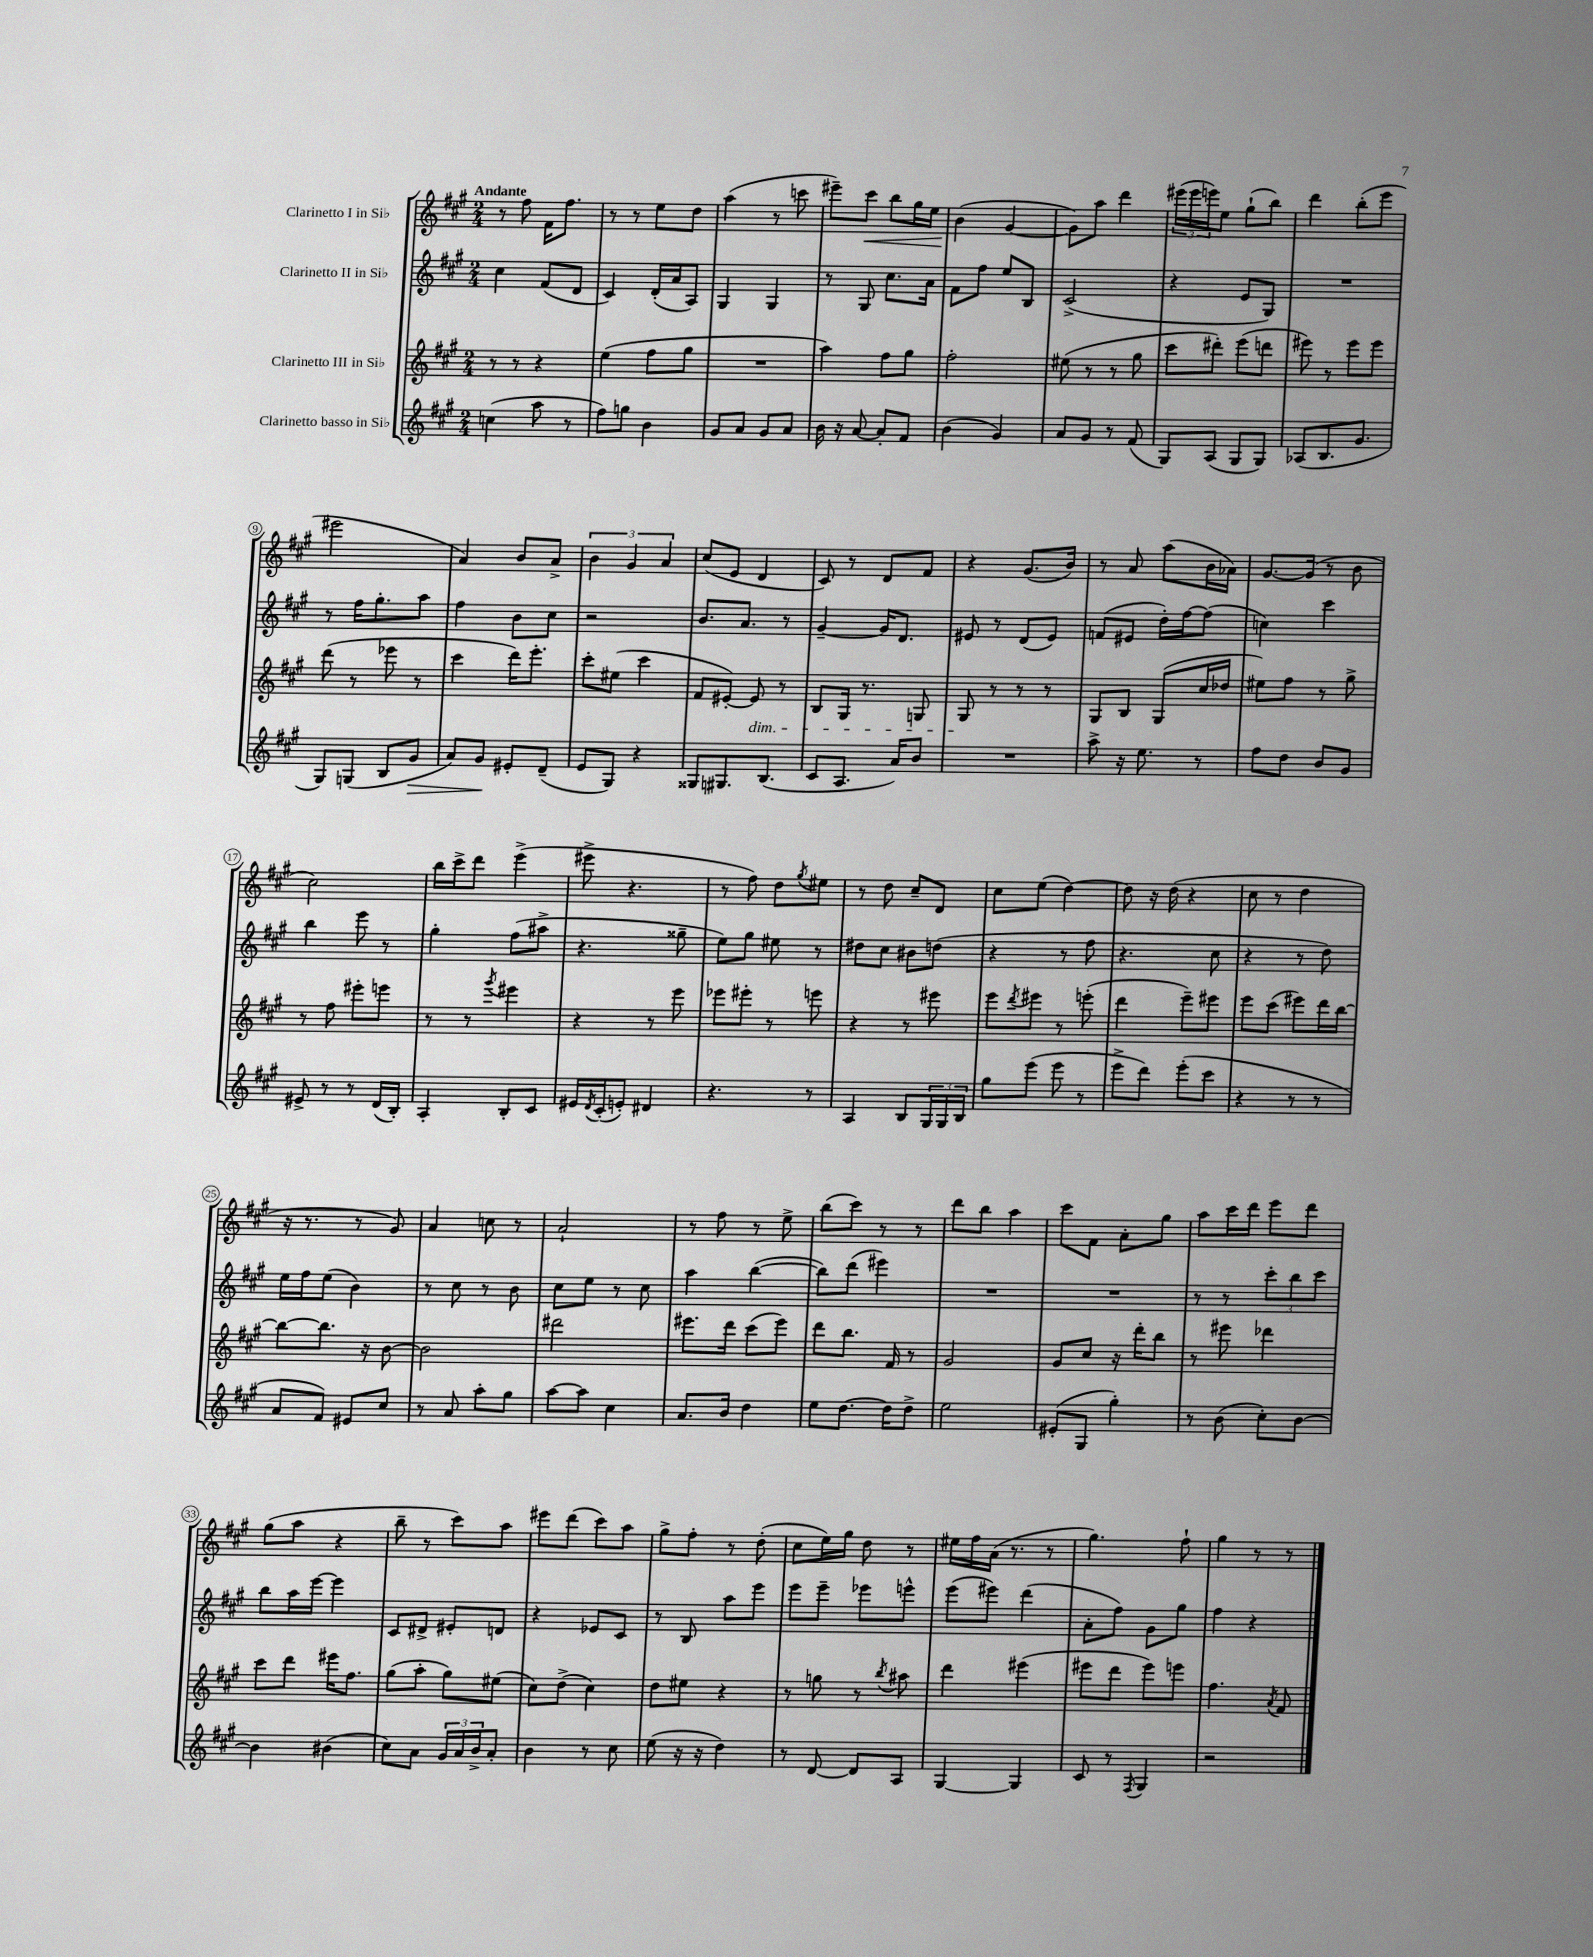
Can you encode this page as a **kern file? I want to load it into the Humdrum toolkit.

**kern	**dynam	**kern	**kern	**kern	**dynam
*part4	*part4	*part3	*part2	*part1	*part1
*staff4	*staff4	*staff3	*staff2	*staff1	*staff1
*I"Clarinetto basso in Si♭	*	*I"Clarinetto III in Si♭	*I"Clarinetto II in Si♭	*I"Clarinetto I in Si♭	*
*clefG2	*	*clefG2	*clefG2	*clefG2	*
*k[f#c#g#]	*	*k[f#c#g#]	*k[f#c#g#]	*k[f#c#g#]	*
*M2/4	*	*M2/4	*M2/4	*M2/4	*
=1	=1	=1	=1	=1	=1
!	!	!	!	!LO:TX:a:B:t=Andante	!
(4ccn\	.	8r	4cc#\	8r	.
.	.	8r	.	8ff#\	.
8aa\	.	4r	(8f#/L	16f#\KL	.
.	.	.	.	8.ff#\J	.
8r	.	.	8d/J	.	.
=2	=2	=2	=2	=2	=2
8ff#\L)	.	(4ee\	4c#/)	8r	.
8ggn\J	.	.	.	8r	.
4b\	.	8ff#\L	(16d'/LL	8ee\L	.
.	.	.	16a/J	.	.
.	.	8gg#\J	8A/J)	8dd\J	.
=3	=3	=3	=3	=3	=3
8g#/L	.	2r	4G#/	(4aa\	.
8a/J	.	.	.	.	.
8g#/L	.	.	4G#/	8r	.
8a/J	.	.	.	8cccn\	.
=4	=4	=4	=4	=4	=4
16b\	.	4aa\)	8r	8eee#X~\L)	.
16r	.	.	.	.	.
!	!	!	!	!	!LO:HP:b
[8a/	.	.	8G#/	8ccc#\J	<
8a'/L]	.	8ff#\L	8.cc#\L	8bb\L	.
8f#/J	.	8gg#\J	.	16gg#\L	.
.	.	.	16a\Jk	16ee\JJ	.
=5	=5	=5	=5	=5	=5
(4b\	.	2ff#'\	8f#\L	(4b\	.
.	.	.	8ff#\J	.	.
4g#/)	.	.	8ee/L	[4g#/	[
.	.	.	8B/J	.	.
=6	=6	=6	=6	=6	=6
8a/L	.	(8ee#X\	(2c#^/	8g#\L])	.
8g#/J	.	8r	.	8aa\J	.
8r	.	8r	.	4ddd\	.
(8f#/	.	8gg#\	.	.	.
=7	=7	=7	=7	=7	=7
8G#/L)	.	8ccc#\L	4r	(24eee#X\LL	.
.	.	.	.	24eee#\	.
.	.	.	.	24eeen\J)	.
(8A/J	.	8ddd#X'\J)	.	8ee\J	.
8G#/L	.	(8eee\L	8e/L	(8gg#`\L	.
8G#/J)	.	8dddn\J	8G#/J)	8bb\J)	.
=8	=8	=8	=8	=8	=8
(8A-X/L	.	8eee#X\)	2r	4ddd\	.
8.B/	.	8r	.	.	.
.	.	8eee#\L	.	(8bb'\L	.
8.g#/J	.	.	.	.	.
.	.	8eee#\J	.	8eee\J	.
!!LO:LB:g=z
=9	=9	=9	=9	=9	=9
8G#/L)	.	(8ddd\	8r	2eee#X\	.
(8Gn/J	.	8r	16ff#\KL	.	.
.	.	.	8.gg#'\	.	.
8B/L	.	8eee-X\	.	.	.
!	!LO:HP:b	!	!	!	!
8g#/J	>	8r	8aa\J	.	.
=10	=10	=10	=10	=10	=10
8a/L)	.	4ccc#\	4ff#\	4a/)	.
8g#/J	.	.	.	.	.
8e#X'/L	]	16ddd\KL)	8b\L	8b/L	.
.	.	8.eee'\J	.	.	.
(8d~/J	.	.	8cc#\J	8a^/J	.
=11	=11	=11	=11	=11	=11
8e/L	.	8ccc#'\L	2r	6b\	.
8G#/J)	.	(8ee#X\J	.	.	.
.	.	.	.	6g#/	.
4r	.	4ccc#\	.	.	.
.	.	.	.	6a/	.
=12	=12	=12	=12	=12	=12
8G##X/L	.	8f#/L	8.b/L	(8cc#/L	.
8.G#X/	.	[8e#X'/J)	.	8e/J	.
.	.	.	8.a/J	.	.
!	!	!LO:TX:b:i:t=dim.	!	!	!
.	.	8e#/]	.	4d/	.
(8.B/J	.	.	.	.	.
.	.	8r	8r	.	.
=13	=13	=13	=13	=13	=13
8c#/L	.	8B/L	[4g#~/	8c#/)	.
8.A/J	.	16G#/Jk	.	8r	.
.	.	8.r	.	.	.
.	.	.	16g#/KL]	8d/L	.
16a/KL)	.	.	8.d/J	.	.
8b/J	.	8Gn/	.	8f#/J	.
=14	=14	=14	=14	=14	=14
2r	.	8G#/	8e#X/	4r	.
.	.	8r	8r	.	.
.	.	8r	(8d/L	(8.g#/L	.
.	.	8r	8e#/J)	.	.
.	.	.	.	16b/Jk)	.
=15	=15	=15	=15	=15	=15
8aa^\	.	8G#/L	(8fn/L	8r	.
16r	.	8B/J	8e#X/J	8a/	.
8.ee\	.	.	.	.	.
.	.	(8G#/L	16dd'\LL)	(8aa\L	.
.	.	.	[16ff#\J	.	.
8r	.	16cc#/L	(8ff#\J]	16b\L	.
.	.	16dd-X/JJ	.	16a-X\JJ)	.
=16	=16	=16	=16	=16	=16
8ff#\L	.	8ee#X\L)	4ccn\)	[8.g#/L	.
8dd\J	.	8ff#\J	.	.	.
.	.	.	.	(16g#/Jk]	.
8b/L	.	8r	4ccc#\	8r	.
8g#/J	.	8gg#^\	.	8b\	.
!!LO:LB:g=z
=17	=17	=17	=17	=17	=17
8e#X^/	.	8r	4bb\	2cc#\)	.
8r	.	8ff#\	.	.	.
8r	.	8eee#X'\L	8eee\	.	.
(16d/LL	.	8eeen\J	8r	.	.
16B'/JJ)	.	.	.	.	.
=18	=18	=18	=18	=18	=18
4A'/	.	8r	4gg#'\	16bb\LL	.
.	.	.	.	16ccc#^\J	.
.	.	8r	.	8ddd\J	.
.	.	8qggg#/	.	.	.
8B'/L	.	4eee#X\	(8ff#\L	(4eee^\	.
8c#/J	.	.	8aa#X^\J	.	.
=19	=19	=19	=19	=19	=19
16e#X/LL	.	4r	4.r	8eee#X^\	.
8qd/	.	.	.	.	.
(16c#'/J	.	.	.	.	.
8en'/J)	.	.	.	4.r	.
4d#X/	.	8r	.	.	.
.	.	8eee\	8gg##X~\	.	.
=20	=20	=20	=20	=20	=20
4.r	.	8eee-X\L	8ee\L)	8r	.
.	.	8eee#X'\J	8gg#\J	8ff#\)	.
.	.	8r	8ee#X\	8dd\L	.
.	.	.	.	8qgg#/	.
8r	.	8eeen\	8r	8ee#X\J	.
=21	=21	=21	=21	=21	=21
4A/	.	4r	8dd#X\L	8r	.
.	.	.	8cc#\J	8dd\	.
8B/L	.	8r	8b#X\L	8cc#~/L	.
24G#/L	.	8eee#X\	(8ddn\J	8d/J	.
24G#/	.	.	.	.	.
24B/JJ	.	.	.	.	.
=22	=22	=22	=22	=22	=22
8gg#\L	.	8eee\L	4r	8cc#\L	.
.	.	8qddd/	.	.	.
(8eee\J	.	8eee#X\J	.	(8ee\J	.
8eee\	.	8r	8r	[4dd\)	.
8r	.	(8eeen'\	8ff#\	.	.
=23	=23	=23	=23	=23	=23
8eee^\L	.	4ddd\	4.r	8dd\]	.
8ddd\J)	.	.	.	16r	.
.	.	.	.	(16dd\	.
(8eee'\L	.	8eee~\L)	.	4r	.
8ccc#\J	.	8eee#X\J	8cc#\	.	.
=24	=24	=24	=24	=24	=24
4r	.	8eee\L	4r	8cc#\	.
.	.	(8ccc#\J	.	8r	.
8r	.	8eee#X\L)	8r	4dd\	.
8r	.	16ddd\L	8dd\)	.	.
.	.	[16bb\JJ	.	.	.
!!LO:LB:g=z
=25	=25	=25	=25	=25	=25
8a/L	.	8bb\L_	16ee\LL	16r	.
.	.	.	16ff#\J	8.r	.
8f#/J)	.	8.bb\J]	(8ee\J	.	.
8e#X/L	.	.	4b\)	8r	.
.	.	16r	.	.	.
8cc#/J	.	[8b\	.	8g#/)	.
=26	=26	=26	=26	=26	=26
8r	.	2b\]	8r	4a/	.
8a/	.	.	8cc#\	.	.
8aa'\L	.	.	8r	8ccn\	.
8gg#\J	.	.	8b\	8r	.
=27	=27	=27	=27	=27	=27
[8aa\L	.	2ddd#X\	8cc#\L	2a`/	.
8aa\J]	.	.	8ee\J	.	.
4cc#\	.	.	8r	.	.
.	.	.	8cc#\	.	.
=28	=28	=28	=28	=28	=28
8.a/L	.	8.eee#X\L	4aa\	8r	.
.	.	.	.	8ff#\	.
16b/Jk	.	16ddd\Jk	.	.	.
4dd\	.	(8ccc#\L	([4bb\	8r	.
.	.	8eee#\J)	.	8ee^\	.
=29	=29	=29	=29	=29	=29
8ee\L	.	8ddd\L	8bb\L])	(8bb\L	.
[8.dd\J	.	8.bb\J	(8ddd\J	8ccc#\J)	.
.	.	.	4eee#X\)	8r	.
16dd\KL]	.	16f#/	.	.	.
8dd^\J	.	8r	.	8r	.
=30	=30	=30	=30	=30	=30
2ee\	.	2g#/	2r	8ddd\L	.
.	.	.	.	8bb\J	.
.	.	.	.	4aa\	.
=31	=31	=31	=31	=31	=31
(8e#X'/L	.	8g#/L	2r	8ccc#\L	.
8G#/J	.	8cc#/J	.	8f#\J	.
4gg#'\)	.	16r	.	8a'\L	.
.	.	16ddd'\KL	.	.	.
.	.	8bb\J	.	8gg#\J	.
=32	=32	=32	=32	=32	=32
8r	.	8r	8r	8aa\L	.
(8b\	.	8eee#X\	8r	16ccc#\L	.
.	.	.	.	16ddd\JJ	.
8cc#'\L)	.	4ddd-X\	12ccc#'\L	8eee\L	.
.	.	.	12bb\	.	.
[8b\J	.	.	.	8ddd\J	.
.	.	.	12ccc#\J	.	.
!!LO:LB:g=z
=33	=33	=33	=33	=33	=33
4b\]	.	8ccc#\L	8bb\L	(8gg#\L	.
.	.	8ddd\J	16aa\L	8aa\J	.
.	.	.	[16eee\JJ	.	.
(4b#X\	.	16eee#X\KL	4eee\]	4r	.
.	.	8.ff#\J	.	.	.
=34	=34	=34	=34	=34	=34
8cc#\L)	.	(8gg#\L	8c#/L	8bb~\	.
8a\J	.	8aa'\J	8d#X^/J	8r	.
24g#/LL	.	8gg#\L)	8e#X'/L	8ccc#\L)	.
24a/	.	.	.	.	.
24b^/J	.	.	.	.	.
8a'/J	.	(8ee#X\J	8dn/J	8aa\J	.
=35	=35	=35	=35	=35	=35
4b\	.	8cc#\L)	4r	8eee#X\L	.
.	.	(8dd^\J	.	(8ddd\J	.
8r	.	4cc#\)	8e-X/L	8ccc#\L)	.
8cc#\	.	.	8c#/J	8aa\J	.
=36	=36	=36	=36	=36	=36
(8ee\	.	8dd\L	8r	8gg#^\L	.
16r	.	8ee#X\J	8B/	8ff#'\J	.
16r	.	.	.	.	.
4dd\)	.	4r	8aa\L	8r	.
.	.	.	8eee\J	(8dd'\	.
=37	=37	=37	=37	=37	=37
8r	.	8r	8eee\L	8cc#\L	.
[8d/	.	8ggn\	8eee~\J	16ee\L)	.
.	.	.	.	16gg#\JJ	.
8d/L]	.	8r	8eee-X\L	8dd\	.
.	.	8qbb/	.	.	.
8A/J	.	8aa#X\	8eeen^^\J	8r	.
=38	=38	=38	=38	=38	=38
[4G#/	.	4ddd\	(8eee\L	16ee#X\LL	.
.	.	.	.	16ff#\	.
.	.	.	8eee#X\J)	(16a\JJ	.
.	.	.	.	8.r	.
4G#/]	.	(4eee#X\	(4ddd\	.	.
.	.	.	.	8r	.
=39	=39	=39	=39	=39	=39
8c#/	.	8eee#X\L	8a'\L	4.gg#\)	.
8r	.	8ddd\J	8ff#\J)	.	.
8qF#/	.	.	.	.	.
4G#/	.	8eee#\L)	8g#\L	.	.
.	.	8eeen\J	8gg#\J	8ff#`\	.
=40	=40	=40	=40	=40	=40
2r	.	4.ff#\	4ff#\	4gg#\	.
.	.	.	4r	8r	.
.	.	8qa/	.	.	.
.	.	8f#/	.	8r	.
==	==	==	==	==	==
*-	*-	*-	*-	*-	*-
